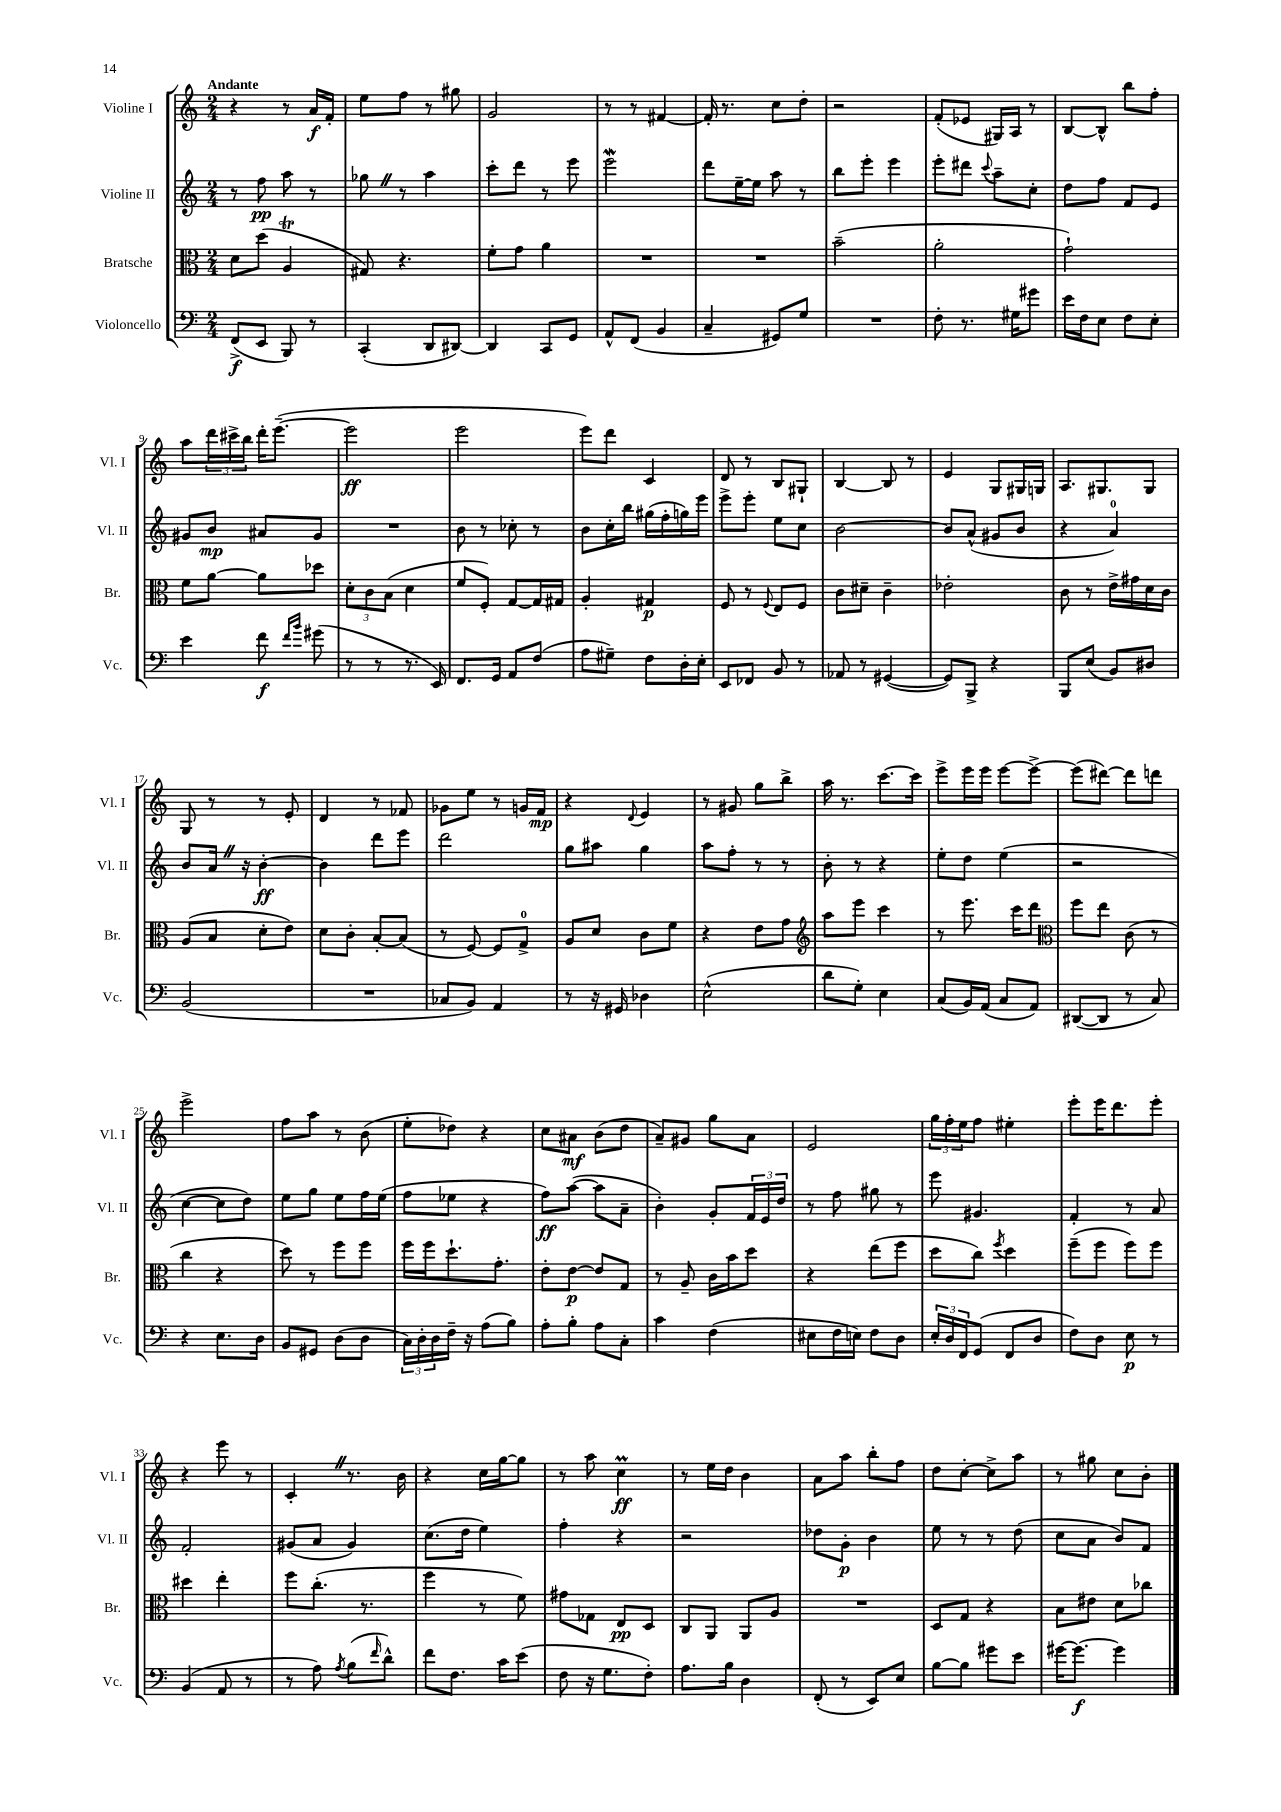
<<
\new StaffGroup <<
\new Staff = "s0" \with { instrumentName = "Violine I" shortInstrumentName = "Vl. I" } {
    \clef treble \key c \major \numericTimeSignature \time 2/4 \tempo "Andante"
    r4 r8 a'16\f f'16-. |
    e''8 f''8 r8 gis''8 |
    g'2 |
    r8 r8 fis'4~ |
    fis'16-. r8. c''8 d''8-. |
    r2 |
    f'8-.( ees'8 gis16) a16 r8 |
    b8~ b8-^ b''8 f''8-. |
    a''8 \tuplet 3/2 { d'''16 cis'''16-> b''16 } d'''16-. e'''8.~--( |
    e'''2\ff |
    e'''2 |
    e'''8) d'''8 c'4 |
    d'8 r8 b8 gis8-! |
    b4~ b8 r8 |
    e'4 g8 gis16 g16 |
    a8. gis8. gis8 |
    g8 r8 r8 e'8-. |
    d'4 r8 fes'8 |
    ges'8 e''8 r8 g'16 f'16\mp |
    r4 \appoggiatura { d'8 } e'4 |
    r8 gis'8 g''8 b''8-> |
    a''16 r8. c'''8.~ c'''16 |
    e'''8-> e'''16 e'''16 e'''8~ e'''8~-> |
    e'''8( dis'''8~) dis'''8 d'''8 |
    e'''2-> |
    f''8 a''8 r8 b'8( |
    e''8-. des''8) r4 |
    c''8 ais'8\mf b'8( d''8 |
    a'8--) gis'8 g''8 a'8 |
    e'2 |
    \tuplet 3/2 { g''16 f''16-. e''16 } f''8 eis''4-. |
    e'''8-. e'''16 d'''8. e'''8-. |
    r4 e'''8 r8 |
    c'4-. \once \override BreathingSign.text = \markup { \musicglyph "scripts.caesura.straight" } \breathe r8. b'16 |
    r4 c''16 g''16~ g''8 |
    r8 a''8 c''4\prall\ff |
    r8 e''16 d''16 b'4 |
    a'8 a''8 b''8-. f''8 |
    d''8 c''8~-. c''8-> a''8 |
    r8 gis''8 c''8 b'8-. \bar "|." |
}
\new Staff = "s1" \with { instrumentName = "Violine II" shortInstrumentName = "Vl. II" } {
    \clef treble \key c \major \numericTimeSignature \time 2/4
    r8 f''8\pp a''8 r8 |
    ges''8 \once \override BreathingSign.text = \markup { \musicglyph "scripts.caesura.straight" } \breathe r8 a''4 |
    c'''8-. d'''8 r8 e'''8 |
    e'''2\mordent |
    d'''8 e''16~-- e''16 a''8 r8 |
    b''8 e'''8-. e'''4 |
    e'''8-. dis'''8 \appoggiatura { c'''8 } a''8-- c''8-. |
    d''8 f''8 f'8 e'8 |
    gis'8 b'8\mp ais'8 gis'8 |
    R2 |
    b'8 r8 ces''8-. r8 |
    b'8 c''16-. b''16 gis''16( f''16-. g''16) e'''16 |
    e'''8-> e'''8-. e''8 c''8 |
    b'2~ |
    b'8 a'8-^( gis'8 b'8 |
    r4 a'4-0) |
    b'8 a'16 \once \override BreathingSign.text = \markup { \musicglyph "scripts.caesura.straight" } \breathe r16 b'4~-.\ff |
    b'4 d'''8 e'''8 |
    d'''2 |
    g''8 ais''8 g''4 |
    a''8 f''8-. r8 r8 |
    b'8-. r8 r4 |
    e''8-. d''8 e''4( |
    r2 |
    c''4~ c''8 d''8) |
    e''8 g''8 e''8 f''16 e''16( |
    f''8 ees''8 r4 |
    f''8\ff) a''8~( a''8 a'8-- |
    b'4-.) g'8-. \tuplet 3/2 { f'16 e'16 d''16 } |
    r8 f''8 gis''8 r8 |
    e'''8 gis'4. |
    f'4-. r8 a'8 |
    f'2-. |
    gis'8( a'8 gis'4) |
    c''8.( d''16 e''4) |
    f''4-. r4 |
    r2 |
    des''8 g'8-.\p b'4 |
    e''8 r8 r8 d''8( |
    c''8 a'8 b'8) f'8 \bar "|." |
}
\new Staff = "s2" \with { instrumentName = "Bratsche" shortInstrumentName = "Br." } {
    \clef alto \key c \major \numericTimeSignature \time 2/4
    d'8 d''8( a4\trill |
    gis8) r4. |
    f'8-. g'8 a'4 |
    R2 |
    R2 |
    b'2--( |
    a'2-. |
    g'2-!) |
    f'8 a'8~ a'8 des''8 |
    \tuplet 3/2 { d'8-. c'8 b8( } d'4 |
    f'8 f8-.) g8~ g16 gis16 |
    a4-. gis4\p |
    f8 r8 \appoggiatura { f8 } e8 f8 |
    c'8 dis'8-- c'4-- |
    ees'2-. |
    c'8 r8 e'16-> gis'16 d'16 c'16 |
    a8( b8 d'8-. e'8) |
    d'8 c'8-. b8~-. b8( |
    r8 f8~) f8 g8-0-> |
    a8 d'8 c'8 f'8 |
    r4 e'8 g'8 |
    \clef treble a''8 e'''8 c'''4 |
    r8 e'''8. c'''16 d'''8 |
    \clef alto f''8 e''8 c'8( r8 |
    c''4 r4 |
    d''8) r8 f''8 f''8 |
    f''16 f''16 d''8.-! g'8.-. |
    e'8-. e'8~\p e'8 g8 |
    r8 a8-- c'16 b'16 d''8 |
    r4 e''8( f''8 |
    d''8 c''8) \acciaccatura { f''8 } d''4 |
    f''8--( f''8 f''8) f''8 |
    dis''4 e''4-. |
    f''8 c''8.-.( r8. |
    f''4 r8 f'8) |
    gis'8 ges8 e8\pp d8 |
    c8 a,8 a,8 a8 |
    R2 |
    d8 g8 r4 |
    b8 eis'8 d'8 ces''8 \bar "|." |
}
\new Staff = "s3" \with { instrumentName = "Violoncello" shortInstrumentName = "Vc." } {
    \clef bass \key c \major \numericTimeSignature \time 2/4
    f,8->\f( e,8 b,,8) r8 |
    c,4-.( d,8 dis,8~) |
    dis,4 c,8 g,8 |
    a,8-^ f,8( b,4 |
    c4-- gis,8) g8 |
    R2 |
    f8-. r8. gis16 gis'8 |
    e'16 f16 e8 f8 e8-. |
    e'4 f'8\f \grace { f'16 b'16 } gis'8( |
    r8 r8 r8. e,16) |
    f,8. g,16 a,8 f8( |
    a8 gis8--) f8 d16-. e16-. |
    e,8 fes,8 b,8 r8 |
    aes,8 r8 gis,4~( |
    gis,8) b,,8-> r4 |
    b,,8 e8( b,8) dis8 |
    b,2( |
    R2 |
    ces8 b,8) a,4 |
    r8 r16 gis,16 des4 |
    e2-^( |
    d'8 g8-.) e4 |
    c8( b,16) a,16( c8 a,8) |
    dis,8~( dis,8 r8 c8) |
    r4 e8. d16 |
    b,8 gis,8 d8( d8 |
    \tuplet 3/2 { c16) d16-. d16 } f16-- r16 a8( b8) |
    a8-. b8-. a8 c8-. |
    c'4 f4( |
    eis8 f16 e16) f8 d8 |
    \tuplet 3/2 { e16-. d16 f,16 } g,8( f,8 d8 |
    f8) d8 e8\p r8 |
    b,4( a,8 r8 |
    r8 a8) \acciaccatura { a8 } b8( \grace { f'16 } d'8-^) |
    f'8 f8. c'16 e'8( |
    f8 r16 g8. f8-.) |
    a8. b16 d4 |
    f,8-.( r8 e,8) e8 |
    b8~ b8 gis'8 e'8 |
    gis'16~ gis'8.~\f gis'4 \bar "|." |
}
>>
>>
